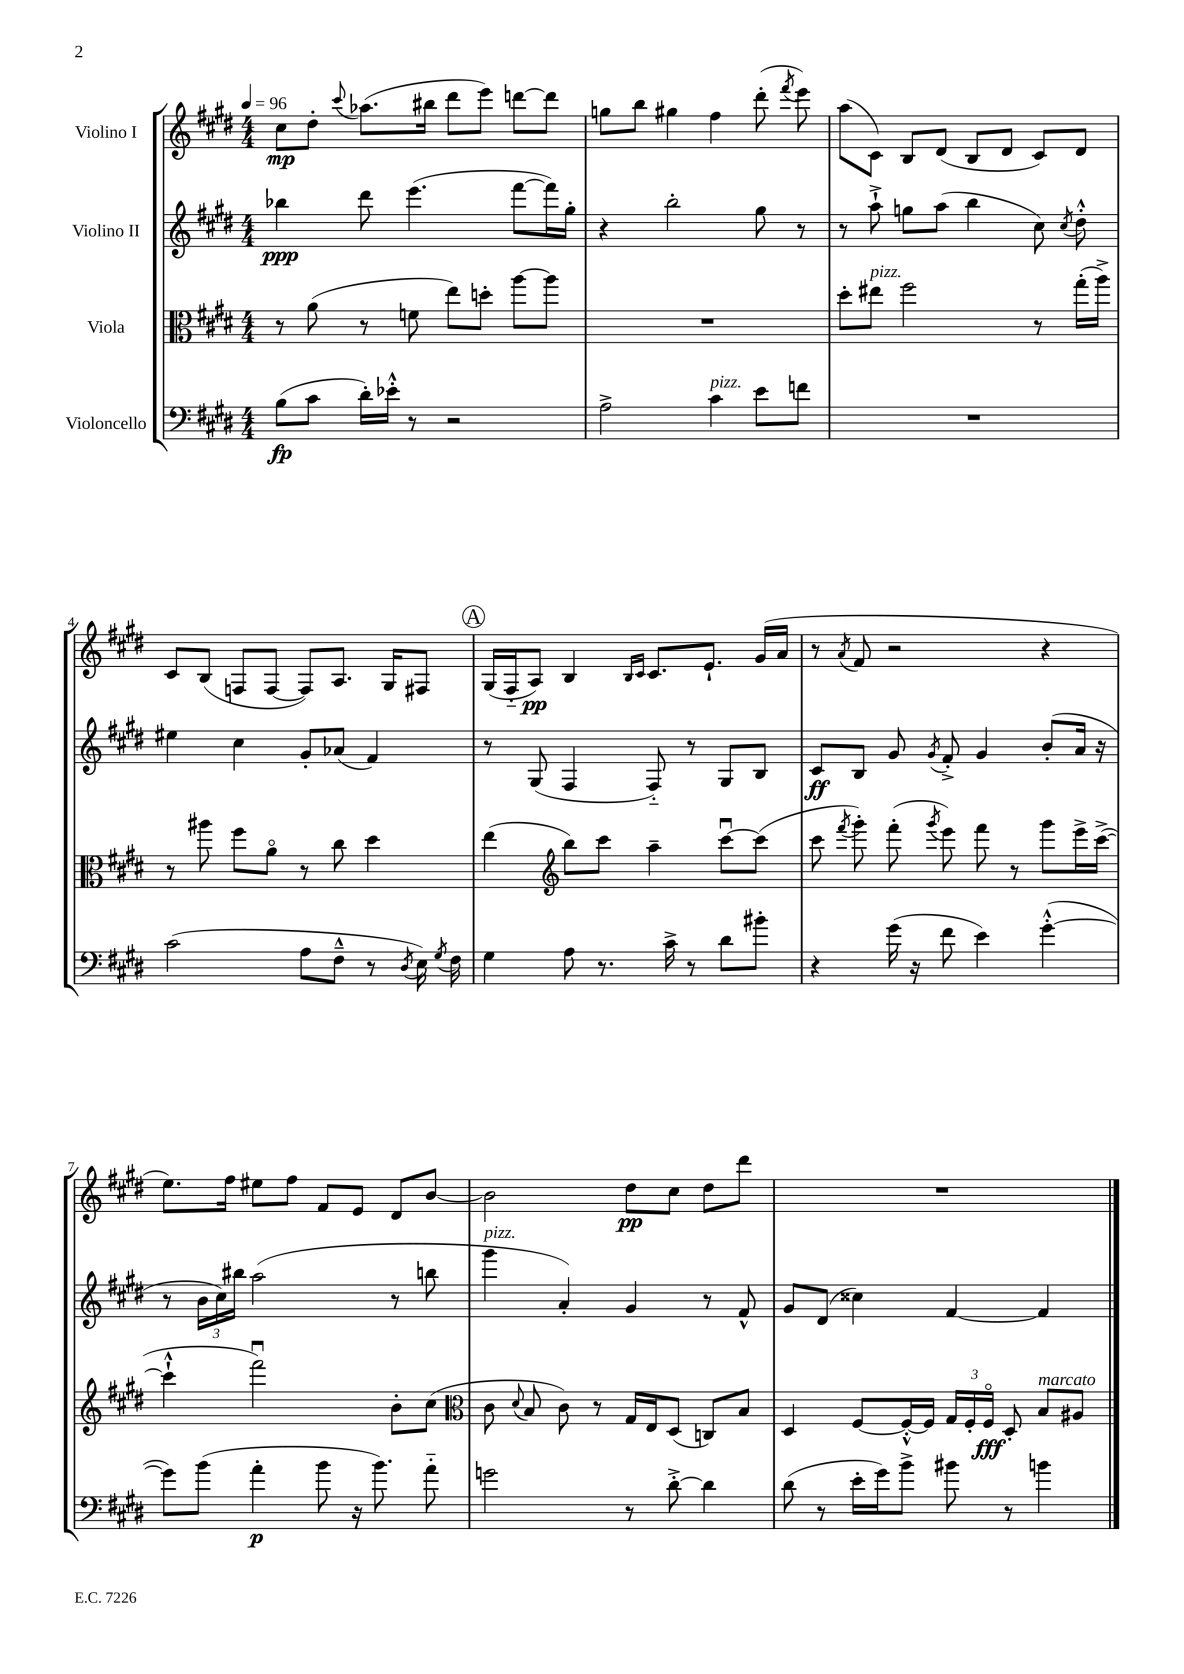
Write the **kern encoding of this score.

**kern	**kern	**kern	**kern
*staff4	*staff3	*staff2	*staff1
*clefF4	*clefC3	*clefG2	*clefG2
*k[f#c#g#d#]	*k[f#c#g#d#]	*k[f#c#g#d#]	*k[f#c#g#d#]
*M4/4	*M4/4	*M4/4	*M4/4
*MM96	*MM96	*MM96	*MM96
(8B	8r	4bb-	8cc#
8c#	(8a	.	8dd#'
.	.	.	8qqccc#
16d#')	8r	8ddd#	(8.aa-
16e-'^^	.	.	.
8r	8f	(4.eee	.
.	.	.	16bb#
2r	8ee)	.	8ddd#
.	8dd'	.	8eee)
.	[8aa	[8fff#	[8ddd
.	8aa]	16fff#])	8ddd]
.	.	16gg#'	.
=	=	=	=
2A^	1r	4r	8gg
.	.	.	8bb
.	.	2bb'	4gg#
4c#	.	.	4ff#
8e	.	8gg#	(8ddd#'
.	.	.	8qfff#
8f	.	8r	8eee)
=	=	=	=
1r	8dd#'	8r	(8aa
.	8ee#	8aa`^	8c#)
.	2ff#	8gg	8B
.	.	(8aa	(8d#
.	.	4bb	8B
.	.	.	8d#
.	8r	8cc#)	8c#)
.	.	8qcc#	.
.	(16gg#'	8dd#'^^	8d#
.	16aa^)	.	.
=	=	=	=
(2c#	8r	4ee#	8c#
.	8aa#	.	(8B
.	8ff#	4cc#	8F
.	8ao	.	[8F
8A	8r	8g#'	8F])
8F#~^^	8cc#	(8a-	8.A
8r	4dd#	4f#)	.
.	.	.	16G#
8qD#	.	.	.
16E)	.	.	8F#
8qG#	.	.	.
16F#	.	.	.
=	=	=	=
4G#	(4ee	8r	(16G#
.	.	.	16F#'~
.	.	(8G#	8A)
*	*clefG2	*	*
8A	8bb)	4F#	4B
8.r	8ccc#	.	.
.	.	.	16qqB
.	.	.	16qqc#
.	4aa~	8F#'~)	8.c#
16c#^	.	.	.
8r	.	8r	.
.	.	.	8.e`
8d#	[8ccc#u	8G#	.
8b#'	(8ccc#]	8B	(16g#
.	.	.	16a
=	=	=	=
4r	8ccc#	8c#	8r
.	8qfff#	.	8qa
.	8ggg#')	8B	8f#
(16g#	(8fff#'	8g#	2r
16r	.	.	.
.	8qggg#	8qg#	.
8f#	8eee)	8f#'^	.
4e)	8fff#	4g#	.
.	8r	.	.
([4g#'^^	8ggg#	(8b'	4r
.	16eee^	16a	.
.	([16ccc#^	16r	.
=	=	=	=
8g#])	4ccc#`^^]	8r	8.ee)
(8b	.	24b	.
.	.	24cc#)	.
.	.	.	16ff#
.	.	24bb#	.
4a'	2fff#u)	(2aa	8ee#
.	.	.	8ff#
8b	.	.	8f#
16r	.	.	8e
8.b)	.	.	.
.	8b'	8r	8d#
8a'~	(8cc#	8bb	[8b
=	=	=	=
*	*clefC3	*	*
2g	8c#	4ggg#	2b]
.	8qqd#	.	.
.	8B	.	.
.	8c#)	4a')	.
.	8r	.	.
8r	16G#	4g#	8dd#
.	16E	.	.
[8d#'^	(8D#	.	8cc#
4d#]	8C)	8r	8dd#
.	8B	8f#^^	8ddd#
=	=	=	=
(8d#	4D#	8g#	1r
8r	.	(8d#	.
16e'	[8F#	4cc##)	.
16g#)	.	.	.
8b^	16F#'^^_	.	.
.	16F#]	.	.
8b#	24G#	[4f#	.
.	24F#'	.	.
.	24F#o	.	.
8r	8D#'	.	.
4b	8B	4f#]	.
.	8A#	.	.
==	==	==	==
*-	*-	*-	*-
